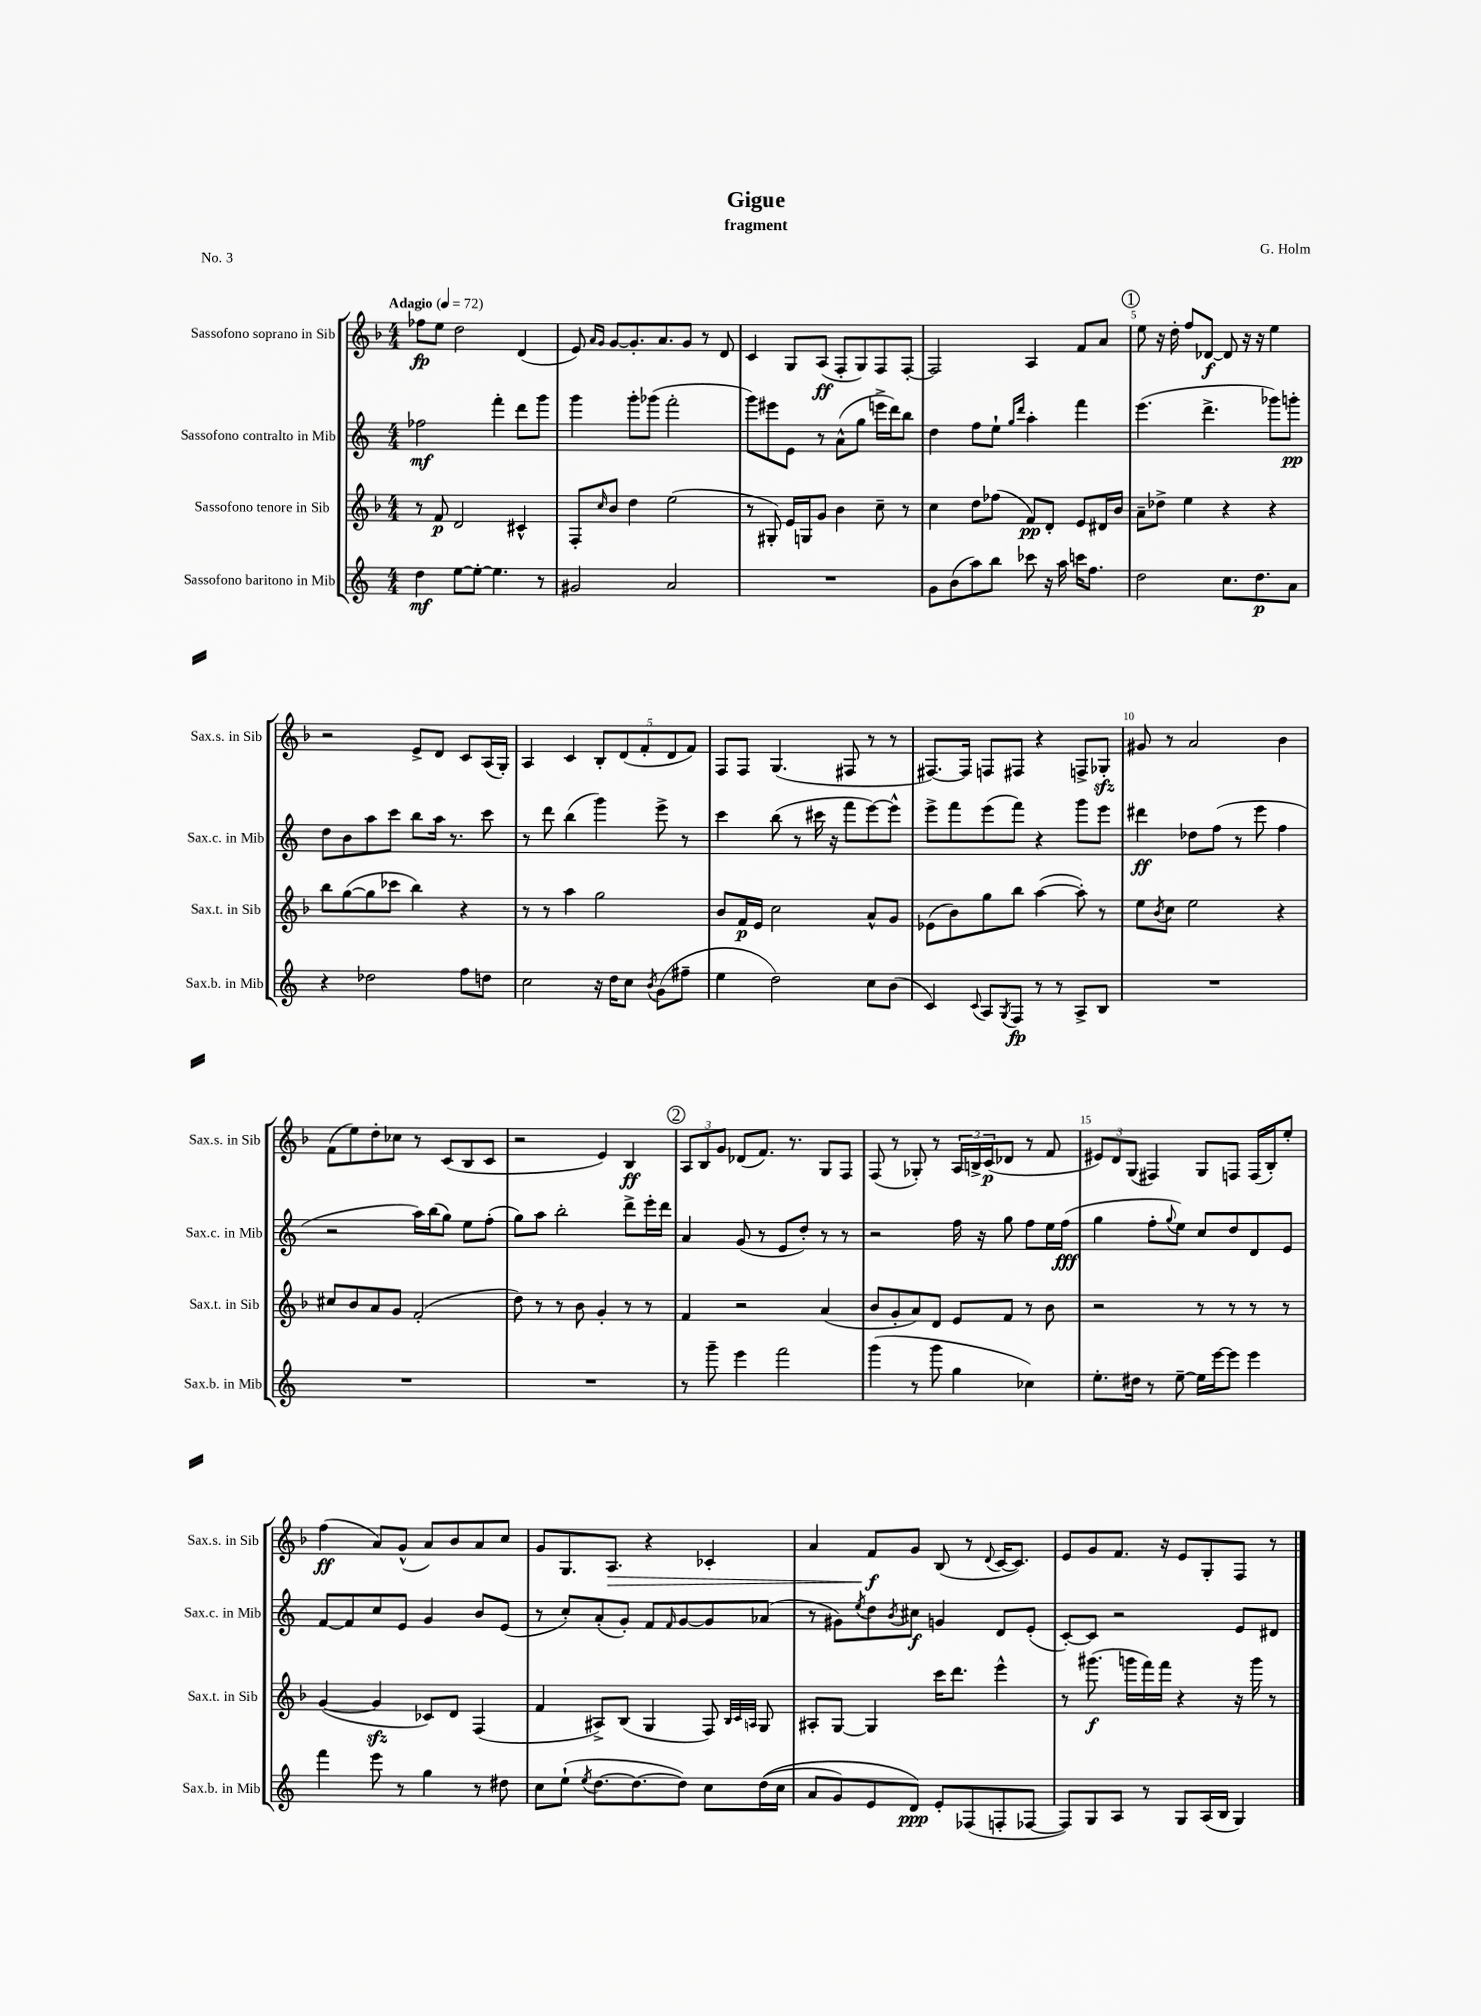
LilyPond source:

\header { title = "Gigue" composer = "G. Holm" subtitle = "fragment" piece = "No. 3" }
<<
\new StaffGroup <<
\new Staff = "s0" \with { instrumentName = "Sassofono soprano in Sib" shortInstrumentName = "Sax.s. in Sib" } {
    \clef treble \key f \major \numericTimeSignature \time 4/4 \tempo "Adagio" 4 = 72
    fes''8\fp e''8 d''2 d'4( |
    e'8) \grace { a'16 g'16 } g'8~ g'8.-. a'8. g'8 r8 d'8 |
    c'4 g8 a8\ff( f8-. g8) f8 f8~-. |
    f2 a4 f'8 a'8 |
    \mark \markup { \circle "1" } e''8 r16 d''16-. f''8 des'8~\f des'8 r16 r16 e''4 |
    r2 e'8-> d'8 c'8 a16( g16-.) |
    a4 c'4 \tuplet 5/4 { bes8-. d'8( f'8-. d'8 f'8) } |
    f8 f8 g4.( fis8 r8 r8 |
    fis8.~) fis16 f8 fis8 r4 f8-> ges8-.\sfz |
    gis'8 r8 a'2 bes'4 |
    f'8( e''8) d''8-. ces''8 r8 c'8( bes8 c'8 |
    r2 e'4) bes4\ff |
    \mark \markup { \circle "2" } \tuplet 3/2 { a8 bes8 g'8 } des'8( f'8.) r8. g8 f8 |
    f8( r8 ges8-.) r8 \tuplet 3/2 { a16 b16-> c'16\p( } des'8 r8 f'8 |
    \tuplet 3/2 { eis'8) d'8 g8( } fis4) g8 f8 f16( bes16-.) e''8-. |
    f''4\ff( a'8) g'8-^( a'8) bes'8 a'8 c''8 |
    g'8 g8. a8.\> r4 ces'4-. |
    a'4 f'8\f\! g'8 bes8( r8 \appoggiatura { d'8 } c'16~ c'8.) |
    e'8 g'8 f'8. r16 e'8 g8-. f8 r8 \bar "|." |
}
\new Staff = "s1" \with { instrumentName = "Sassofono contralto in Mib" shortInstrumentName = "Sax.c. in Mib" } {
    \clef treble \key c \major \numericTimeSignature \time 4/4
    fes''2\mf f'''4-. d'''8 g'''8 |
    g'''4 g'''8-. ges'''8( f'''2-. |
    g'''8) eis'''8 e'8 r8 a'8-^( g''8 e'''16-> d'''16) b''8 |
    d''4 f''8 e''8-! \grace { g''16 d'''16 } a''4-. f'''4 |
    \mark \markup { \circle "1" } e'''4.( d'''4.-> ges'''8) g'''8-.\pp |
    d''8 b'8 a''8 c'''8 b''8 a''16 r8. c'''8 |
    r8 d'''8 b''4( g'''4) e'''8-> r8 |
    c'''4 b''8( r8 cis'''16 r16 f'''8 e'''8~) e'''8-^ |
    e'''8-> f'''8 e'''8( f'''8) r4 g'''8 e'''8 |
    dis'''4\ff des''8 f''8( r8 e'''8 f''4 |
    r2 a''16) b''16( g''8) e''8 f''8-.( |
    g''8) a''8 b''2-. d'''8-> e'''16-. d'''16 |
    \mark \markup { \circle "2" } a'4 g'8( r8 e'8 d''8-.) r8 r8 |
    r2 f''16 r16 g''8 f''8 e''16 f''16\fff( |
    g''4 f''8-. \appoggiatura { g''8 } e''8) c''8 d''8 d'8 e'8 |
    f'8~ f'8 c''8 e'8 g'4 b'8 e'8( |
    r8 c''8-.) a'8-.( g'8-.) f'8 \grace { f'16 } g'8~ g'8 aes'8( |
    r8 gis'8) \acciaccatura { e''8 } d''8 \acciaccatura { b'8 } cis''8\f g'4 d'8 e'8-.( |
    c'8~-.) c'8 r2 e'8 dis'8 \bar "|." |
}
\new Staff = "s2" \with { instrumentName = "Sassofono tenore in Sib" shortInstrumentName = "Sax.t. in Sib" } {
    \clef treble \key f \major \numericTimeSignature \time 4/4
    r8 f'8\p d'2 cis'4-^ |
    f8-. \grace { c''16 } bes'8 d''4 e''2( |
    r8 gis8-.) e'16 g16 g'8 bes'4 c''8-- r8 |
    c''4 d''8 fes''8( f'8\pp) d'8-. e'8 dis'16 bes'16 |
    \mark \markup { \circle "1" } a'8-- des''8-> e''4 r4 r4 |
    bes''8 g''8~( g''8 ces'''8 bes''4) r4 |
    r8 r8 a''4 g''2 |
    bes'8 f'16\p e'16 c''2 a'8-^ g'8 |
    ees'8( bes'8) g''8 bes''8 a''4~( a''8-.) r8 |
    e''8 \acciaccatura { bes'8 } c''8 e''2 r4 |
    cis''8 bes'8 a'8 g'8 f'2-.( |
    d''8) r8 r8 bes'8 g'4-. r8 r8 |
    \mark \markup { \circle "2" } f'4 r2 a'4( |
    bes'8 g'8-. a'8) d'8 e'8 f'8 r8 bes'8 |
    r2 r8 r8 r8 r8 |
    g'4~( g'4\sfz ces'8) d'8 f4( |
    f'4 ais8->) bes8( g4 f8) \grace { bes32 c'32 a32 } g8 |
    ais8-. g8~ g4 c'''16 d'''8. e'''4-^ |
    r8 gis'''8.\f( g'''16 f'''16) f'''16 r4 r16 g'''16 r8 \bar "|." |
}
\new Staff = "s3" \with { instrumentName = "Sassofono baritono in Mib" shortInstrumentName = "Sax.b. in Mib" } {
    \clef treble \key c \major \numericTimeSignature \time 4/4
    d''4\mf e''8~ e''8~-. e''4. r8 |
    gis'2 a'2 |
    R1 |
    g'8 b'8( a''8) b''8 ces'''8 r16 a''16 c'''16 f''8. |
    \mark \markup { \circle "1" } d''2 c''8. d''8.\p a'8 |
    r4 des''2 f''8 d''8 |
    c''2 r16 d''16 c''8 \acciaccatura { b'8 } g'8( fis''8-- |
    e''4 d''2) c''8 b'8( |
    c'4) \appoggiatura { c'8 } a8 \acciaccatura { g8 } f8\fp r8 r8 a8-> b8 |
    R1 |
    R1 |
    R1 |
    \mark \markup { \circle "2" } r8 g'''8-- e'''4 f'''2 |
    g'''4( r8 g'''8 g''4 ces''4) |
    e''8.-. dis''16 r8 e''8~-- e''16 e'''16~ e'''8 e'''4 |
    f'''4 e'''8 r8 g''4 r8 dis''8 |
    c''8 e''8-!( \acciaccatura { e''8 } d''8.~ d''8.~ d''8) c''8 d''16(\( c''16 |
    a'8 g'8) e'8 d'8\ppp\) e'8-. fes8( f8-. fes8~ |
    fes8) g8 a8 r8 g8 a16( b16 g4) \bar "|." |
}
>>
>>
\layout { \context { \Score \override BarNumber.break-visibility = ##(#f #t #t) barNumberVisibility = #(every-nth-bar-number-visible 5) } }
